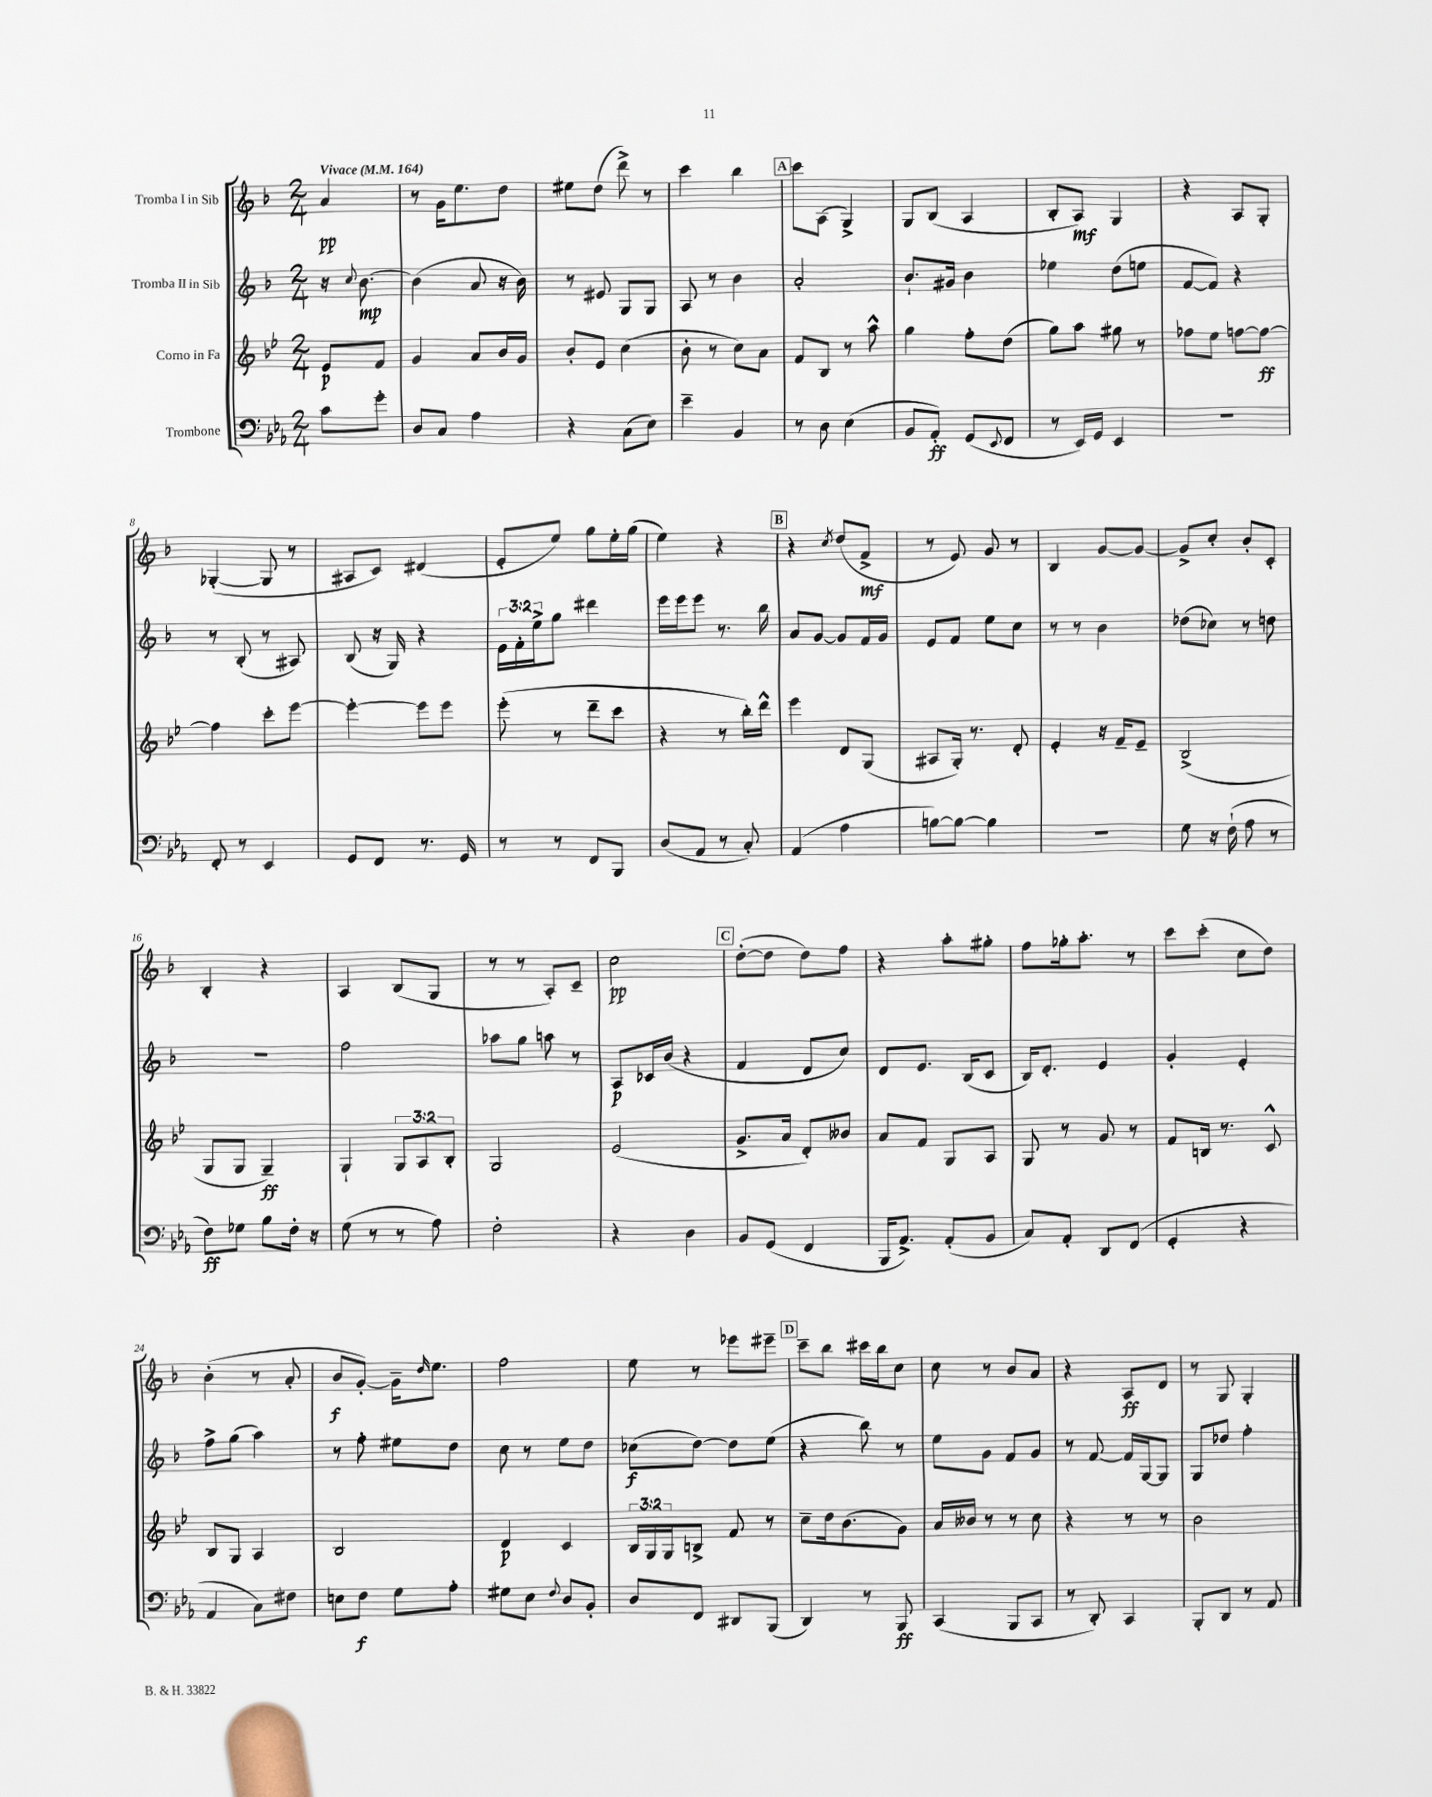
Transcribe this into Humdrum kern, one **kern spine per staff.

**kern	**dynam	**kern	**dynam	**kern	**dynam	**kern	**dynam
*part4	*part4	*part3	*part3	*part2	*part2	*part1	*part1
*staff4	*staff4	*staff3	*staff3	*staff2	*staff2	*staff1	*staff1
*I"Trombone	*	*I"Corno in Fa	*	*I"Tromba II in Sib	*	*I"Tromba I in Sib	*
*clefF4	*	*clefG2	*	*clefG2	*	*clefG2	*
*k[b-e-a-]	*	*k[b-e-]	*	*k[b-]	*	*k[b-]	*
*M2/4	*	*M2/4	*	*M2/4	*	*M2/4	*
*MM164	*	*MM164	*	*MM164	*	*MM164	*
=	=	=	=	=	=	=	=
!	!	!	!	!	!	!LO:TX:a:B:t=Vivace	!
8c\L	.	8e-/L	p	16r	.	4a/	pp
.	.	.	.	8qqcc/	.	.	.
.	.	.	.	[8.b-\	mp	.	.
8g'\J	.	8f/J	.	.	.	.	.
=1	=1	=1	=1	=1	=1	=1	=1
8D/L	.	4g/	.	(4b-\]	.	8r	.
8C/J	.	.	.	.	.	16g\KL	.
.	.	.	.	.	.	8.ee\	.
4A-\	.	8a/L	.	8a/	.	.	.
.	.	16b-/L	.	16r	.	8dd\J	.
.	.	16g/JJ	.	16b-\)	.	.	.
=2	=2	=2	=2	=2	=2	=2	=2
4r	.	8b-'/L	.	8r	.	8ee#X\L	.
.	.	8e-/J	.	8e#X/	.	(8dd\J	.
(8C\L	.	(4cc\	.	8G/L	.	8ddd^\)	.
8E-\J)	.	.	.	8G/J	.	8r	.
=3	=3	=3	=3	=3	=3	=3	=3
4e-~\	.	8b-'\	.	8A/	.	4ccc\	.
.	.	8r	.	8r	.	.	.
4BB-/	.	8cc\L)	.	4b-\	.	4bb-\	.
.	.	8a\J	.	.	.	.	.
!!LO:REH:place=s1:t=A
=4	=4	=4	=4	=4	=4	=4	=4
8r	.	8f/L	.	2a'/	.	8ccc\L	.
8D\	.	8B-/J	.	.	.	(8A\J	.
(4E-\	.	8r	.	.	.	4G^/)	.
.	.	8aa^^\	.	.	.	.	.
=5	=5	=5	=5	=5	=5	=5	=5
8BB-/L	.	4gg\	.	8.b-`/L	.	8G/L	.
8AA-'/J)	ff	.	.	.	.	(8B-/J	.
.	.	.	.	16g#X/Jk	.	.	.
(8GG/L	.	8ff'\L	.	4b-\	.	4A/	.
8qqEE-/	.	.	.	.	.	.	.
8FF/J	.	(8dd\J	.	.	.	.	.
=6	=6	=6	=6	=6	=6	=6	=6
8r	.	8gg\L)	.	4ee-X\	.	8B-'/L	.
16EE-/LL)	.	8aa\J	.	.	.	8A/J)	mf
16GG/JJ	.	.	.	.	.	.	.
4EE-/	.	8gg#X\	.	(8dd\L	.	4G/	.
.	.	8r	.	8een\J	.	.	.
=7	=7	=7	=7	=7	=7	=7	=7
2r	.	8ff-X\L	.	[8f/L	.	4r	.
.	.	8ee-\J	.	8f/J])	.	.	.
.	.	[8ffn\L	.	4r	.	8A/L	.
.	.	8ff\J_	ff	.	.	8G'/J	.
!!LO:LB:g=z
=8	=8	=8	=8	=8	=8	=8	=8
8FF'/	.	4ff\]	.	8r	.	([4G-X'/	.
8r	.	.	.	(8B-'/	.	.	.
4EE-/	.	8ccc'\L	.	8r	.	8G-/]	.
.	.	[8eee-\J	.	8A#X/)	.	8r	.
=9	=9	=9	=9	=9	=9	=9	=9
8GG/L	.	4eee-'\_	.	(8B-/	.	8A#X/L	.
8FF/J	.	.	.	16r	.	8c/J)	.
.	.	.	.	16G/)	.	.	.
8.r	.	8eee-\L]	.	4r	.	(4d#X/	.
.	.	8eee-\J	.	.	.	.	.
16GG/	.	.	.	.	.	.	.
=10	=10	=10	=10	=10	=10	=10	=10
8r	.	(8eee-'\	.	24e\LL	.	8e'/L	.
.	.	.	.	24f'\	.	.	.
.	.	.	.	24ee^\J	.	.	.
8r	.	8r	.	8gg\J	.	8ee/J)	.
8FF/L	.	8ddd~\L	.	4ddd#X\	.	8gg\L	.
8BBB-/J	.	8ccc\J	.	.	.	16ee'\L	.
.	.	.	.	.	.	(16gg\JJ	.
=11	=11	=11	=11	=11	=11	=11	=11
(8D/L	.	4r	.	16eee\LL	.	4ee\)	.
.	.	.	.	16eee\J	.	.	.
8AA-/J	.	.	.	8eee\J	.	.	.
8r	.	8r	.	8.r	.	4r	.
8C'/)	.	16bb-'\LL)	.	.	.	.	.
.	.	16ddd^^\JJ	.	16bb-\	.	.	.
!!LO:REH:place=s1:t=B
=12	=12	=12	=12	=12	=12	=12	=12
(4AA-/	.	4eee-\	.	8a/L	.	4r	.
.	.	.	.	[8g/J	.	.	.
.	.	.	.	.	.	8qcc/	.
4A-\	.	8d/L	.	8g/L]	.	(8dd/L	.
.	.	(8G/J	.	16f/L	.	8f^/J	mf
.	.	.	.	16g/JJ	.	.	.
=13	=13	=13	=13	=13	=13	=13	=13
[8Bn\L)	.	8A#X/L	.	8e/L	.	8r	.
8B\J_	.	16G'/Jk)	.	8f/J	.	8e/)	.
.	.	8.r	.	.	.	.	.
4B\]	.	.	.	8ee\L	.	8g/	.
.	.	8d'/	.	8cc\J	.	8r	.
=14	=14	=14	=14	=14	=14	=14	=14
2r	.	4e-'/	.	8r	.	4B-/	.
.	.	.	.	8r	.	.	.
.	.	16r	.	4b-\	.	[8g/L	.
.	.	16f~/KL	.	.	.	.	.
.	.	8e-~/J	.	.	.	8g/J_	.
=15	=15	=15	=15	=15	=15	=15	=15
8G\	.	(2B-^/	.	(8dd-X\L	.	8g^/L]	.
16r	.	.	.	8cc-X\J)	.	8cc'/J	.
(16F`\	.	.	.	.	.	.	.
8A-\	.	.	.	8r	.	8b-'/L	.
8r	.	.	.	8ddn\	.	8c'/J	.
!!LO:LB:g=z
=16	=16	=16	=16	=16	=16	=16	=16
8F\L)	ff	8G/L	.	2r	.	4B-'/	.
8G-X\J	.	8G/J	.	.	.	.	.
8B-\L	.	4G~/)	ff	.	.	4r	.
16F'\Jk	.	.	.	.	.	.	.
16r	.	.	.	.	.	.	.
=17	=17	=17	=17	=17	=17	=17	=17
(8G\	.	4G`/	.	2ff\	.	4A/	.
8r	.	.	.	.	.	.	.
8r	.	12G/L	.	.	.	(8B-/L	.
.	.	12A/	.	.	.	.	.
8A-\)	.	.	.	.	.	8G/J	.
.	.	12B-'/J	.	.	.	.	.
=18	=18	=18	=18	=18	=18	=18	=18
2F'\	.	2G/	.	8aa-X\L	.	8r	.
.	.	.	.	8gg\J	.	8r	.
.	.	.	.	8aan\	.	8A'/L)	.
.	.	.	.	8r	.	8c~/J	.
=19	=19	=19	=19	=19	=19	=19	=19
4r	.	(2e-/	.	8A/L	p	2cc\	pp
.	.	.	.	16c-X/L	.	.	.
.	.	.	.	(16b-/JJ	.	.	.
4D\	.	.	.	4r	.	.	.
!!LO:REH:place=s1:t=C
=20	=20	=20	=20	=20	=20	=20	=20
8BB-/L	.	8.g^/L	.	4f/	.	([8dd'\L	.
(8GG/J	.	.	.	.	.	8dd\J]	.
.	.	16a/Jk	.	.	.	.	.
4FF/	.	8d'/L)	.	8d/L	.	8dd\L)	.
.	.	8b--X/J	.	8cc/J)	.	8ff\J	.
=21	=21	=21	=21	=21	=21	=21	=21
16BBB-/KL	.	8a/L	.	8d/L	.	4r	.
8.AA-^/J)	.	.	.	.	.	.	.
.	.	8f/J	.	8.e/J	.	.	.
(8AA-'/L	.	8G/L	.	.	.	8aa'\L	.
.	.	.	.	(16B-/KL	.	.	.
8BB-/J	.	8A/J	.	8c/J	.	8gg#X'\J	.
=22	=22	=22	=22	=22	=22	=22	=22
8C/L)	.	8G/	.	16B-/KL)	.	8ff\L	.
.	.	.	.	8.d'/J	.	.	.
8AA-'/J	.	8r	.	.	.	16gg-X'\k	.
.	.	.	.	.	.	8.aa'\J	.
8DD/L	.	8g/	.	4e/	.	.	.
(8FF/J	.	8r	.	.	.	8r	.
=23	=23	=23	=23	=23	=23	=23	=23
4GG'/	.	8f/L	.	4g'/	.	8ccc\L	.
.	.	16Bn/Jk	.	.	.	(8ccc'\J	.
.	.	8.r	.	.	.	.	.
4r	.	.	.	4e'/	.	8cc\L	.
.	.	8c^^/	.	.	.	8dd\J)	.
!!LO:LB:g=z
=24	=24	=24	=24	=24	=24	=24	=24
4AA-/	.	8B-/L	.	8ff^\L	.	(4b-'\	.
.	.	8G/J	.	(8gg\J	.	.	.
8C\L)	.	4A/	.	4aa\)	.	8r	.
8F#X\J	.	.	.	.	.	8a'/	.
=25	=25	=25	=25	=25	=25	=25	=25
8En\L	.	2B-/	.	8r	.	8b-/L	f
8F\J	f	.	.	8ff'\	.	[8g'/J)	.
8G\L	.	.	.	8ee#X\L	.	16g~\KL]	.
.	.	.	.	.	.	16qqdd/	.
.	.	.	.	.	.	8.ee\J	.
8A-'\J	.	.	.	8dd\J	.	.	.
=26	=26	=26	=26	=26	=26	=26	=26
8G#X\L	.	4d/	p	8cc\	.	2ff\	.
8E-\J	.	.	.	8r	.	.	.
8qqF/	.	.	.	.	.	.	.
8D/L	.	4c/	.	8ee\L	.	.	.
8BB-'/J	.	.	.	8dd\J	.	.	.
=27	=27	=27	=27	=27	=27	=27	=27
8D/L	.	24B-/LL	.	(8cc-X\L	f	8ee\	.
.	.	24G/	.	.	.	.	.
.	.	24G/J	.	.	.	.	.
8FF/J	.	8Bn^/J	.	[8dd\J)	.	8r	.
8DD#X/L	.	8f/	.	8dd\L]	.	8eee-X\L	.
(8BBB-/J	.	8r	.	(8ee\J	.	8eee#X~\J	.
!!LO:REH:place=s1:t=D
=28	=28	=28	=28	=28	=28	=28	=28
4DD/)	.	8cc~\L	.	4r	.	8ccc~\L	.
.	.	16dd\k	.	.	.	8bb-\J	.
.	.	(8.b-\	.	.	.	.	.
8r	.	.	.	8bb-\)	.	16ccc#X\LL	.
.	.	.	.	.	.	16bb-\J	.
8BBB-/	ff	8g\J)	.	8r	.	8cc\J	.
=29	=29	=29	=29	=29	=29	=29	=29
(4CC/	.	16a/LL	.	8ee\L	.	8cc\	.
.	.	16b--X/JJ	.	.	.	.	.
.	.	8r	.	8g\J	.	8r	.
8BBB-/L	.	8r	.	8f/L	.	8b-/L	.
8CC/J	.	8cc\	.	8g/J	.	8a/J	.
=30	=30	=30	=30	=30	=30	=30	=30
8r	.	4r	.	8r	.	4r	.
8DD'/)	.	.	.	[8f/	.	.	.
4CC/	.	8r	.	16f/LL]	.	8A/L	ff
.	.	.	.	[16G/J	.	.	.
.	.	8r	.	8G/J]	.	8d/J	.
=31	=31	=31	=31	=31	=31	=31	=31
8BBB-'/L	.	2b-\	.	8G/L	.	8r	.
8DD/J	.	.	.	8dd-X/J	.	8G/	.
8r	.	.	.	4ff'\	.	4G'/	.
8AA-/	.	.	.	.	.	.	.
==	==	==	==	==	==	==	==
*-	*-	*-	*-	*-	*-	*-	*-
